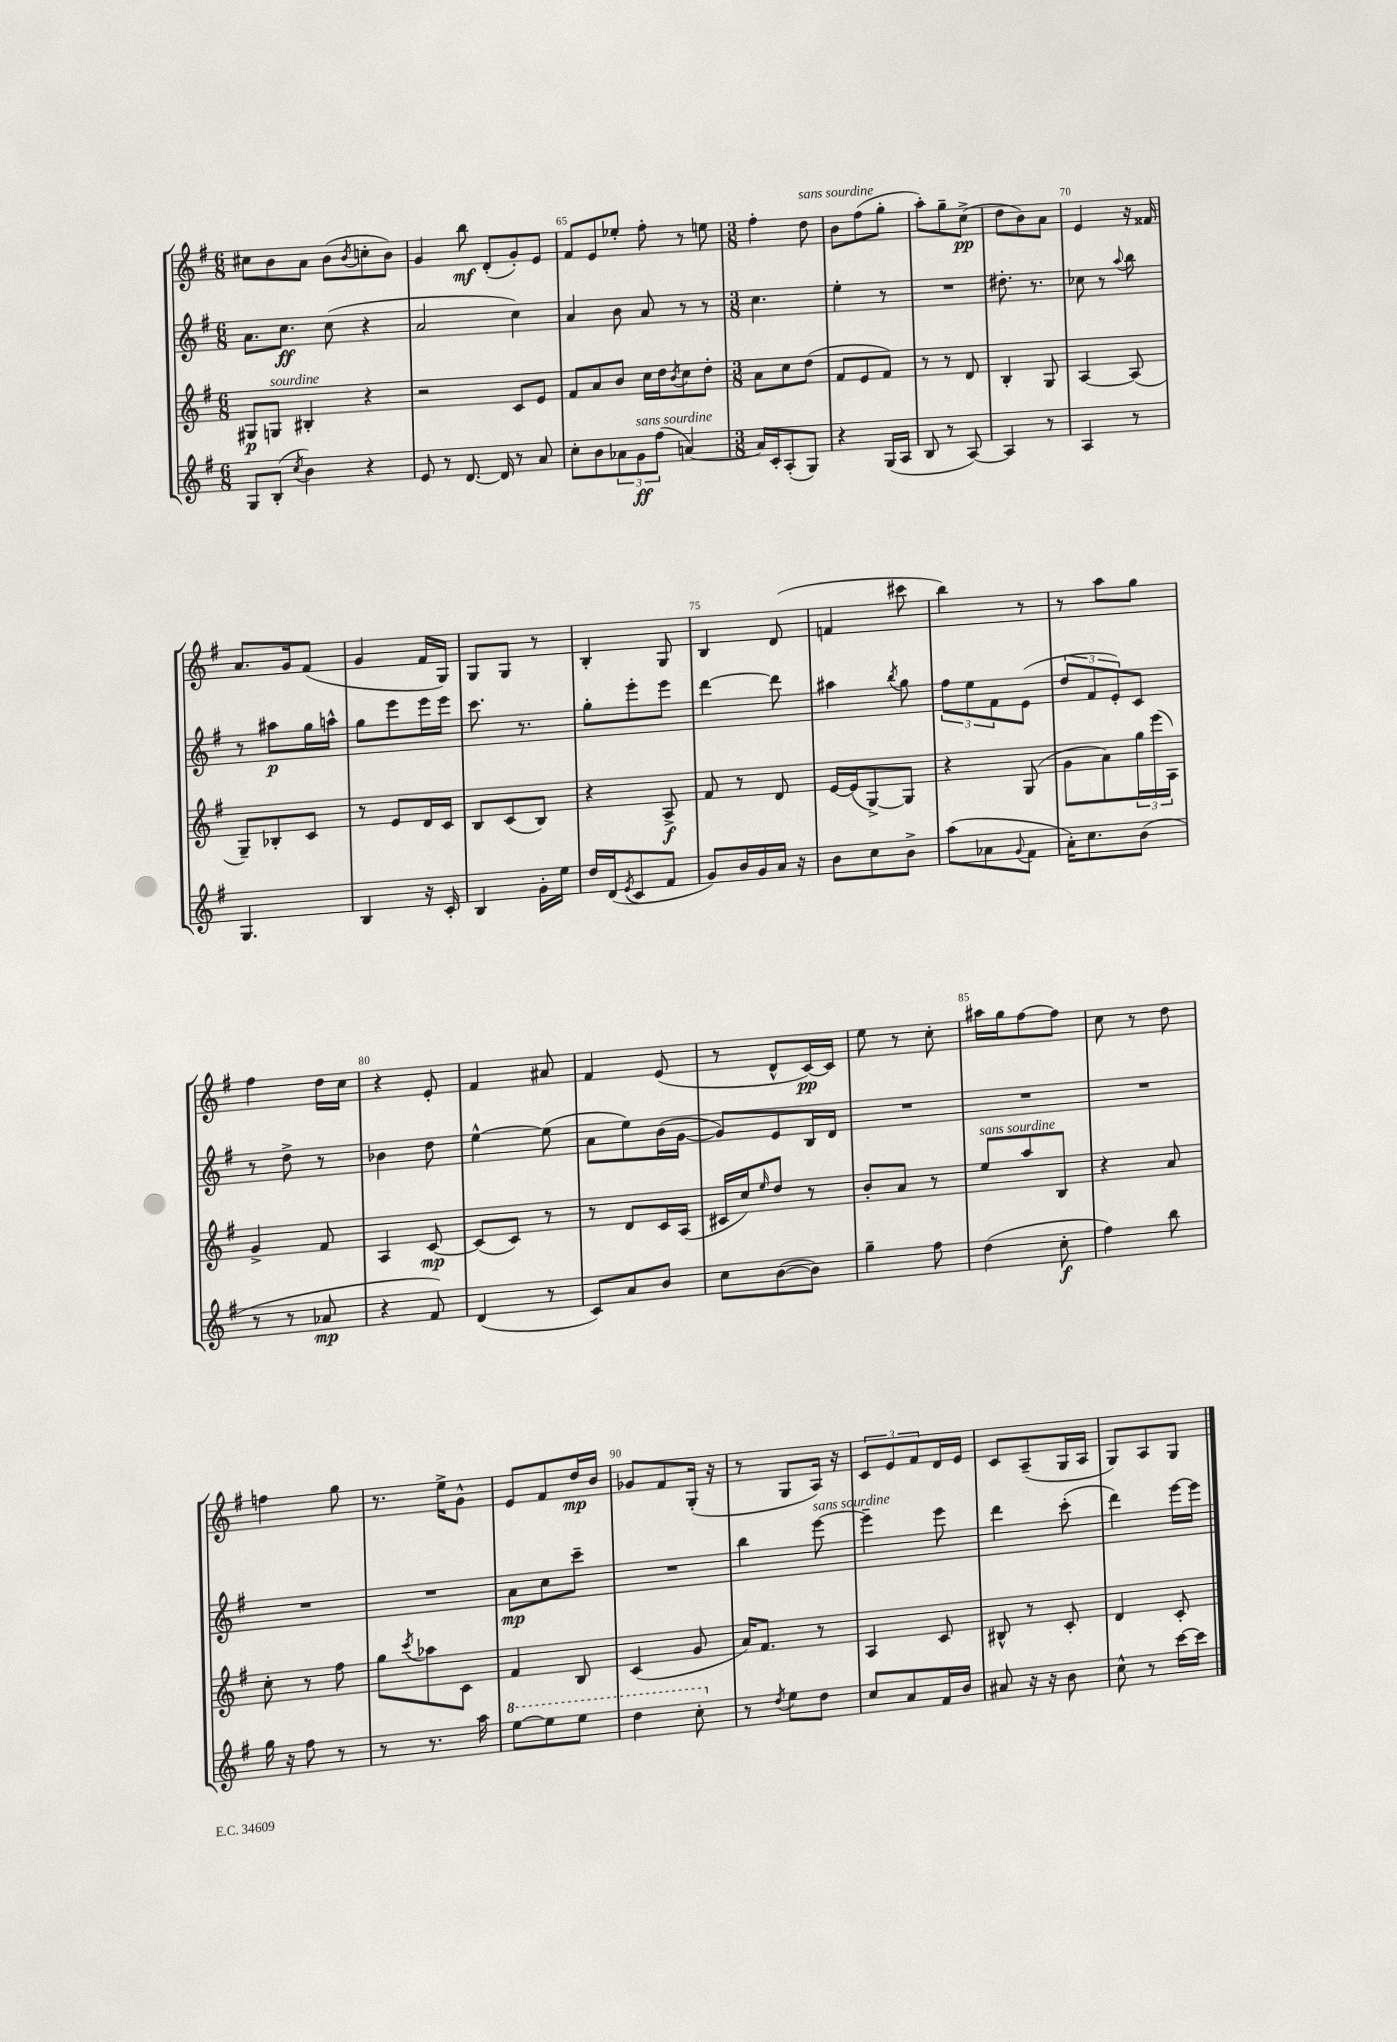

**kern	**kern	**kern	**kern
*staff4	*staff3	*staff2	*staff1
*clefG2	*clefG2	*clefG2	*clefG2
*k[f#]	*k[f#]	*k[f#]	*k[f#]
*M6/8	*M6/8	*M6/8	*M6/8
8G/L	8G#/L	8.a\L	8cc#\L
(8B'/J	8G/J	.	8b\
.	.	8.cc\J	.
8qcc/	.	.	.
4b\)	4B#'/	.	8a\J
.	.	(8cc\	(8b\L
.	.	.	8qb/
4r	4r	4r	8cc'\
.	.	.	8b\J)
=	=	=	=
8e/	2r	2a/	4g/
8r	.	.	.
[8.d/	.	.	8bb\
.	.	.	(8d'/L
16d/]	.	.	.
8r	8c/L	4cc\)	8g'/)
8a/	8e/J	.	8e/J
=	=	=	=
8cc'\L	8f#/L	4a/	8f#/L
8b\	8a/	.	8e/
12a-\	8b/J	8b\	8ee-'/J
12g\	.	.	.
.	16cc\LL	8a/	8ff#'\
(12ff#\J	.	.	.
.	16dd\J	.	.
.	8qb/	.	.
[4a/)	8cc\	8r	8r
.	8dd'\J	8r	8ee\
=	=	=	=
*M3/8	*M3/8	*M3/8	*M3/8
16a/]LL	8a\L	4.cc\	4ff#'\
16c'/J	.	.	.
(8A'/	8cc\	.	.
8G/J)	(8dd\J	.	8dd\
=	=	=	=
4r	8f#/L	4ee'\	8b\L
.	8e/	.	(8ff#\
(16G/LL	8f#/J)	8r	8gg'\J
16A/JJ	.	.	.
=	=	=	=
8B/	8r	4.r	8aa'\L)
8r	8r	.	8gg~\
[8A/)	8d/	.	(8cc^\J
=	=	=	=
4A/]	4B'/	8.dd#'\	8dd\L
.	.	.	8b\)
.	.	8.r	.
8r	8G/	.	8a\J
=	=	=	=
4A/	[4A/	8cc-\	4e/
.	.	8r	.
.	.	8qqaa/	.
8r	(8A/]	8bb\	16r
.	.	.	16f##/
=	=	=	=
4.G/	8G~/L)	8r	8.a/L
.	8B-'/	8aa#\L	.
.	.	.	16g/k
.	8c/J	16gg\L	(8f#/J
.	.	16aa^^\JJ	.
=	=	=	=
4B/	8r	8gg\L	4g/
.	8e/L	8eee\	.
16r	16d/L	16eee\L	16f#/LL
16c'/	16c/JJ	16eee\JJ	16G/JJ)
=	=	=	=
4B/	8B/L	8.ccc\	8G/L
.	(8c/	.	8G/J
.	.	8.r	.
16g'\LL	8B/J)	.	8r
16ee\JJ	.	.	.
=	=	=	=
16dd/LL	4r	8gg'\L	4B'/
(16d/J	.	.	.
8qe/	.	.	.
8c/	.	8eee'\	.
8f#/J	8A^/	8eee\J	8G/
=	=	=	=
8g/L)	8f#/	[4ddd\	4B/
16b/L	8r	.	.
16g/	.	.	.
16a/JJ	8d/	8ddd\]	(8d/
16r	.	.	.
=	=	=	=
8b\L	[16e/LL	4aa#\	4f/
.	(16e/]J	.	.
8cc\	[8G^/)	.	.
.	.	8qbb/	.
8b^\J	8G/]J	8gg\	8ccc#\
=	=	=	=
(8aa\L	4r	12ff#\L	4bb\)
.	.	12ee\	.
8a-\	.	.	.
.	.	12f#\	.
8qqg/	.	.	.
8f#\J	(8G/	(8e\J	8r
=	=	=	=
16a'\LK)	8g\L	12dd/L	8r
8.cc\	.	.	.
.	.	12f#/	.
.	8a\)	.	8aa\L
.	.	12e'/)	.
(8b\J	24gg\L	8c/J	8gg\J
.	(24eee\	.	.
.	24A\JJ)	.	.
=	=	=	=
8r	4g^/	8r	4ff#\
8r	.	8dd^\	.
8a-/	8f#/	8r	16dd\LL
.	.	.	16cc\JJ
=	=	=	=
4r	4A/	4b-\	4r
8f#/)	[8c/	8dd\	8e'/
=	=	=	=
(4d/	(8c/]L	[4ee^^\	4f#/
.	8c/J)	.	.
8r	8r	(8ee\]	8a#/
=	=	=	=
8c/L)	8r	8a\L	4f#/
8a/	8d/L	8ee\)	.
8b/J	16c/L	(16b\L	(8e/
.	(16A/JJ	[16g\JJ	.
=	=	=	=
8cc\L	16c#/LL	8g/]L)	8r
.	16cc/J)	.	.
.	16qqee/	.	.
([8b\	8dd/J	8e/	8d^^/L
8b\]J)	8r	16B/L	[16c/L)
.	.	16d/JJ	16c/]JJ
=	=	=	=
4gg~\	8b'/L	4.r	8ee\
.	8a/J	.	8r
8ff#\	8r	.	8cc'\
=	=	=	=
(4dd\	8ee/L	4.r	16aa#\LL
.	.	.	16gg\J
.	8aa/	.	[8ff#\
8cc'\	8B/J	.	8ff#\]J
=	=	=	=
4ff#\)	4r	4.r	8cc\
.	.	.	8r
8bb\	8a/	.	8dd\
=	=	=	=
16gg\	8cc'\	4.r	4ff\
16r	.	.	.
8ff#\	8r	.	.
8r	8ff#\	.	8gg\
=	=	=	=
8r	8gg\L	4.r	8.r
.	8qccc/	.	.
8.r	8aa-\	.	.
.	.	.	16ee^\LK
.	8c\J	.	8g^^\J
16aa\	.	.	.
=	=	=	=
[8eee\L	4f#/	8a\L	8e/L
8eee\]	.	8cc\	8f#/
8eee\J	8B/	8ccc~\J	16dd/L
.	.	.	16b/JJ
=	=	=	=
4ddd\	(4c/	4.r	8g-/L
.	.	.	8f#/
8ccc'\	8g/	.	(16G'/Jk
.	.	.	16r
=	=	=	=
8r	16a/LK)	4bb\	8r
.	8.f#/J	.	.
8qdd/	.	.	.
8ee\L	.	.	8G/L
8dd\J	8r	[8eee\	16A/Jk)
.	.	.	16r
=	=	=	=
8cc/L	4A/	4eee~\]	12c/L
.	.	.	12e/
8a/	.	.	.
.	.	.	12f#/
16f#/L	8c/	8eee\	16d/L
16b/JJ	.	.	16e/JJ
=	=	=	=
8a#/	8B#^^/	4ddd\	8c/L
16r	8r	.	(8A~/
16r	.	.	.
8b\	8c'/	(8ccc'\	16G/L
.	.	.	16A/JJ
=	=	=	=
8cc^^\	4d/	4ddd\)	8G/L)
8r	.	.	8A/
[16ccc\LL	8c'/	[16eee\LL	8G/J
16ccc\]JJ	.	16eee\]JJ	.
==	==	==	==
*-	*-	*-	*-
